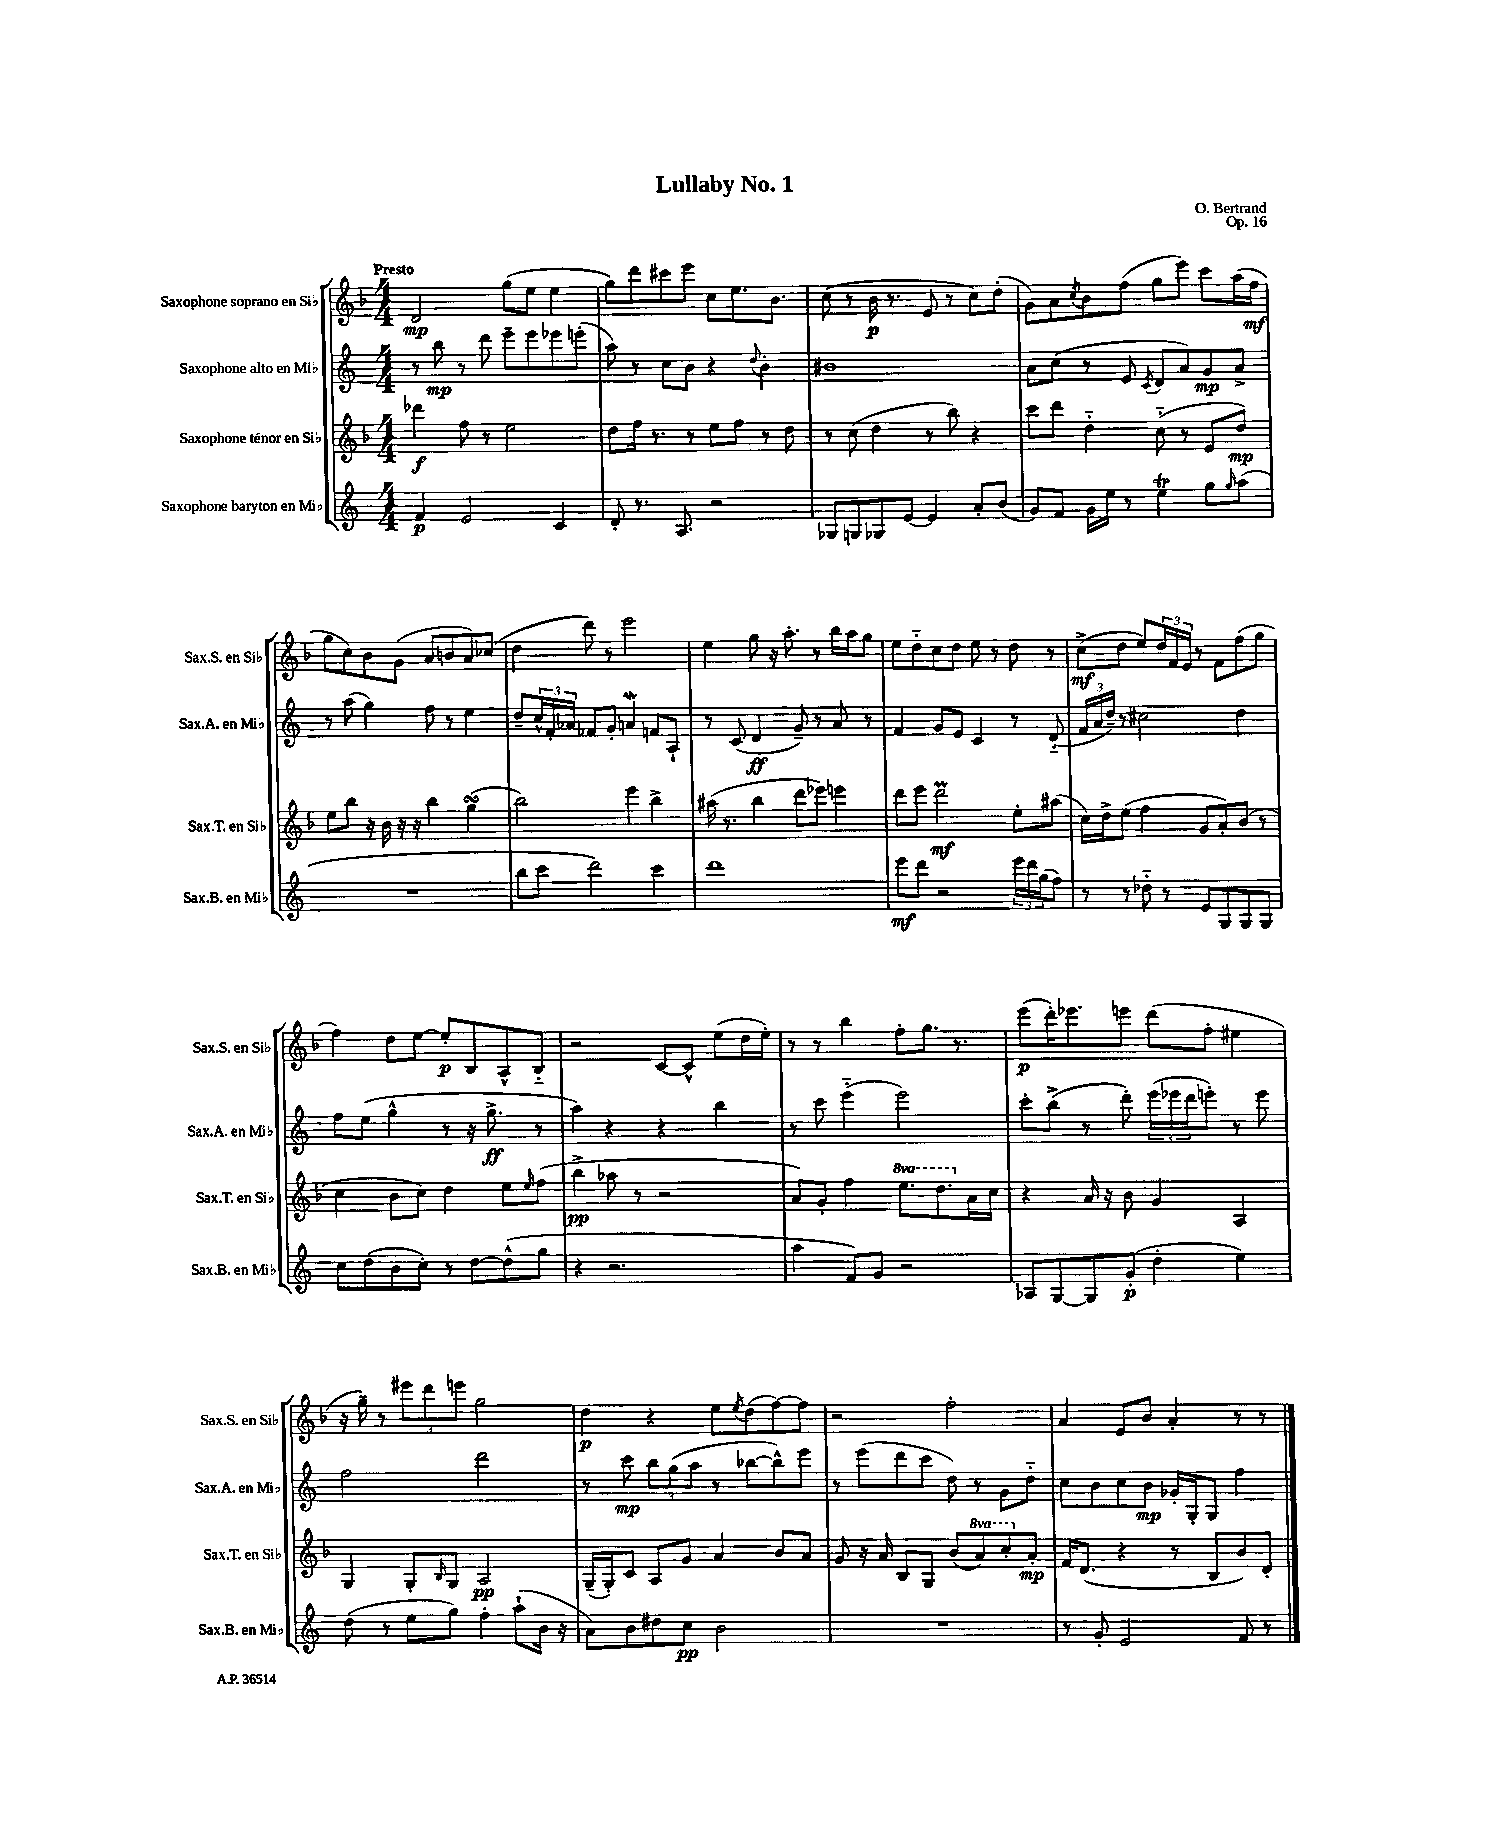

**kern	**dynam	**kern	**dynam	**kern	**dynam	**kern	**dynam
*part4	*part4	*part3	*part3	*part2	*part2	*part1	*part1
*staff4	*staff4	*staff3	*staff3	*staff2	*staff2	*staff1	*staff1
*I"Saxophone baryton en Mi♭	*	*I"Saxophone ténor en Si♭	*	*I"Saxophone alto en Mi♭	*	*I"Saxophone soprano en Si♭	*
*I'Sax.B. en Mi♭	*	*I'Sax.T. en Si♭	*	*I'Sax.A. en Mi♭	*	*I'Sax.S. en Si♭	*
*clefG2	*	*clefG2	*	*clefG2	*	*clefG2	*
*k[]	*	*k[b-]	*	*k[]	*	*k[b-]	*
*M4/4	*	*M4/4	*	*M4/4	*	*M4/4	*
=1	=1	=1	=1	=1	=1	=1	=1
!	!	!	!	!	!	!LO:TX:a:B:t=Presto	!
4f/	p	4ddd-X\	f	8r	.	2d/	mp
.	.	.	.	8bb\	mp	.	.
2e/	.	8ff\	.	8r	.	.	.
.	.	8r	.	8ddd\	.	.	.
.	.	2ee\	.	8eee~\L	.	(8gg\L	.
.	.	.	.	8eee\	.	8ee\J	.
4c/	.	.	.	8eee-X\	.	4ee\	.
.	.	.	.	(8eeen'\J	.	.	.
=2	=2	=2	=2	=2	=2	=2	=2
8d'/	.	8dd\L	.	8aa\)	.	8gg\L)	.
8.r	.	16ff\Jk	.	8r	.	8ddd\	.
.	.	8.r	.	.	.	.	.
.	.	.	.	8cc\L	.	8ccc#X\	.
8.A/	.	.	.	.	.	.	.
.	.	8r	.	8b\J	.	8eee\J	.
2r	.	8ee\L	.	4r	.	8cc\L	.
.	.	8ff\J	.	.	.	8.ee\	.
.	.	.	.	8qqdd/	.	.	.
.	.	8r	.	4b'\	.	.	.
.	.	.	.	.	.	8.b-\J	.
.	.	8dd\	.	.	.	.	.
=3	=3	=3	=3	=3	=3	=3	=3
8G-X/L	.	8r	.	1b#X	.	(8cc\	.
8Gn/	.	(8cc\	.	.	.	8r	.
8G-X/	.	4dd\	.	.	.	16b-\	p
.	.	.	.	.	.	8.r	.
[8e/J	.	.	.	.	.	.	.
4e/]	.	8r	.	.	.	8e/	.
.	.	8bb-\)	.	.	.	8r	.
8a'/L	.	4r	.	.	.	8cc\L)	.
(8b/J	.	.	.	.	.	(8dd'\J	.
=4	=4	=4	=4	=4	=4	=4	=4
8g/L)	.	8ccc\L	.	8a\L	.	8g\L)	.
8f/J	.	8ddd\J	.	(8cc\J	.	8a\	.
.	.	.	.	.	.	8qcc/	.
16g\LL	.	4dd\	.	8r	.	8b-\	.
16ee\JJ	.	.	.	.	.	.	.
8r	.	.	.	8e/	.	(8ff\J	.
.	.	.	.	8qc/	.	.	.
4eet\	.	(8cc\	.	8d/L	.	8gg\L	.
.	.	8r	.	8a/)	.	8eee\J)	.
8gg\L	.	8e/L	.	8g/	mp	8ccc\L	.
16qqgg/	.	.	.	.	.	.	.
(8aa\J	.	8dd/J)	mp	8a^/J	.	(16aa\L	.
.	.	.	.	.	.	16ff\JJ	mf
!!LO:LB:g=z
=5	=5	=5	=5	=5	=5	=5	=5
1r	.	8ee\L	.	8r	.	8gg\L	.
.	.	8bb-\J	.	(8aa\	.	8cc\)	.
.	.	16r	.	4gg\)	.	8b-\	.
.	.	16b-\	.	.	.	.	.
.	.	16r	.	.	.	(8g\J	.
.	.	16r	.	.	.	.	.
.	.	4bb-\	.	8ff\	.	8a/L	.
.	.	.	.	8r	.	8bn/	.
.	.	(4ggsSSS\	.	4ee\	.	8a/)	.
.	.	.	.	.	.	(8cc-X/J	.
=6	=6	=6	=6	=6	=6	=6	=6
8bb\L	.	2bb-\)	.	8dd~/L	.	4dd\	.
8ccc\J	.	.	.	24cc^^/L	.	.	.
.	.	.	.	24f'/	.	.	.
.	.	.	.	24a-X/JJ	.	.	.
2ddd\)	.	.	.	8f-X/L	.	8ddd\)	.
.	.	.	.	8g'/J	.	8r	.
.	.	4eee\	.	4anW/	.	2eee\	.
4ccc\	.	4bb-^\	.	8fn/L	.	.	.
.	.	.	.	8A`/J	.	.	.
=7	=7	=7	=7	=7	=7	=7	=7
1ddd	.	(16aa#X\	.	8r	.	4ee\	.
.	.	8.r	.	.	.	.	.
.	.	.	.	(8c/	.	.	.
.	.	4bb-\	.	4d/	ff	8gg\	.
.	.	.	.	.	.	16r	.
.	.	.	.	.	.	8.aa'\	.
.	.	8ddd\L	.	8g~/)	.	.	.
.	.	8eee-X\J)	.	8r	.	8r	.
.	.	4eeen\	.	8a/	.	16bb-\LL	.
.	.	.	.	.	.	16aa\J	.
.	.	.	.	8r	.	8gg\J	.
=8	=8	=8	=8	=8	=8	=8	=8
8eee\L	mf	8ddd\L	.	4f/	.	8ee\L	.
8ddd\J	.	8eee\J	.	.	.	8dd\	.
2r	.	2dddM\	mf	8g/L	.	8cc\	.
.	.	.	.	8e/J	.	8dd\J	.
.	.	.	.	4c/	.	8ee\	.
.	.	.	.	.	.	8r	.
24eee\LL	.	8ee'\L	.	8r	.	8dd\	.
24ddd\	.	.	.	.	.	.	.
(24gg\J	.	.	.	.	.	.	.
8ff\J)	.	(8aa#X\J	.	(8d/	.	8r	.
=9	=9	=9	=9	=9	=9	=9	=9
8r	.	16cc\LL)	.	24f/LL	.	(8cc^\L	mf
.	.	.	.	24a/	.	.	.
.	.	16dd^\J	.	.	.	.	.
.	.	.	.	24dd~/JJ)	.	.	.
8r	.	(8ee\J	.	8r	.	8dd\J	.
8dd-X\	.	4ff\	.	2cc#X\	.	8ee/L)	.
8r	.	.	.	.	.	24dd/L	.
.	.	.	.	.	.	24f/	.
.	.	.	.	.	.	24e/JJ	.
8e/L	.	8g/L	.	.	.	8r	.
8G/	.	8a'/)	.	.	.	8f\L	.
8G/	.	(8b-/J	.	4dd\	.	(8ff\	.
8G/J	.	8r	.	.	.	8gg\J	.
!!LO:LB:g=z
=10	=10	=10	=10	=10	=10	=10	=10
8cc\L	.	4cc\	.	8ff\L	.	4ff\)	.
(8dd\	.	.	.	(8ee\J	.	.	.
8b\	.	8b-\L	.	4gg^^\	.	8dd\L	.
8cc'\J)	.	8cc\J)	.	.	.	[8ee\J	.
8r	.	4dd\	.	8r	.	8ee'/L]	p
[8dd\L	.	.	.	16r	.	8B-/	.
.	.	.	.	8.gg^\	ff	.	.
(8dd^^\]	.	8ee\L	.	.	.	8A^^/	.
.	.	16qqee/	.	.	.	.	.
8gg\J	.	(8ff\J	.	8r	.	8B-/J	.
=11	=11	=11	=11	=11	=11	=11	=11
4r	.	4bb-^\	pp	4aa\)	.	2r	.
2.r	.	8aa-X\	.	4r	.	.	.
.	.	8r	.	.	.	.	.
.	.	2r	.	4r	.	[8c/L	.
.	.	.	.	.	.	8c^^/J]	.
.	.	.	.	4bb\	.	(8ee\L	.
.	.	.	.	.	.	16dd\L	.
.	.	.	.	.	.	16ee'\JJ)	.
=12	=12	=12	=12	=12	=12	=12	=12
4aa\	.	8a/L)	.	8r	.	8r	.
.	.	8g'/J	.	8ccc\	.	8r	.
8f/L)	.	4ff\	.	(4eee\	.	4bb-\	.
8g/J	.	.	.	.	.	.	.
*	*	*8va	*	*	*	*	*
2r	.	8.eee\L	.	2eee\)	.	8ff'\L	.
.	.	.	.	.	.	8.gg\J	.
.	.	8.ddd\	.	.	.	.	.
.	.	.	.	.	.	8.r	.
*	*	*X8va	*	*	*	*	*
.	.	16a\L	.	.	.	.	.
.	.	16cc\JJ	.	.	.	.	.
=13	=13	=13	=13	=13	=13	=13	=13
8A-X/L	.	4r	.	8ccc'\L	.	(8eee\L	p
[8G/	.	.	.	(8bb^\J	.	16ddd'\K)	.
.	.	.	.	.	.	8.eee-X\	.
8G/]	.	16a/	.	8r	.	.	.
.	.	16r	.	.	.	.	.
(8g'/J	p	8b-\	.	8ddd'\)	.	8eeen\J	.
4dd'\	.	4g/	.	(24eee\LL	.	(8ddd\L	.
.	.	.	.	24eee-X\	.	.	.
.	.	.	.	24ddd\J	.	.	.
.	.	.	.	8eeen'\J)	.	8ff'\J	.
4ee\)	.	4A/	.	8r	.	4ee#X\	.
.	.	.	.	8eee\	.	.	.
!!LO:LB:g=z
=14	=14	=14	=14	=14	=14	=14	=14
(8dd\	.	4G/	.	2ff\	.	16r	.
.	.	.	.	.	.	16gg~\)	.
8r	.	.	.	.	.	8r	.
8ee\L	.	8G'/L	.	.	.	12eee#X\L	.
.	.	.	.	.	.	12ddd\	.
.	.	16qqB-/	.	.	.	.	.
8gg\J)	.	8G/J	.	.	.	.	.
.	.	.	.	.	.	12eeen\J	.
4ff'\	.	2A/	pp	2ddd\	.	2gg\	.
(8aa`\L	.	.	.	.	.	.	.
16b\Jk	.	.	.	.	.	.	.
16r	.	.	.	.	.	.	.
=15	=15	=15	=15	=15	=15	=15	=15
8a\L)	.	(16G~/LL	.	8r	.	4dd\	p
.	.	16G'/J)	.	.	.	.	.
8b\	.	8c/J	.	8ccc\	mp	.	.
8dd#X\	.	8A/L	.	12bb\L	.	4r	.
.	.	.	.	(12gg\	.	.	.
8cc\J	pp	8g/J	.	.	.	.	.
.	.	.	.	12aa\J	.	.	.
2b\	.	4a/	.	8r	.	8ee\L	.
.	.	.	.	.	.	8qee/	.
.	.	.	.	[8bb-X\L	.	(8dd\	.
.	.	8b-/L	.	8bb-^^\])	.	[8ff\)	.
.	.	8a/J	.	8eee\J	.	8ff\J]	.
=16	=16	=16	=16	=16	=16	=16	=16
1r	.	8g/	.	8r	.	2r	.
.	.	16r	.	(8eee\L	.	.	.
.	.	16a/	.	.	.	.	.
.	.	8B-/L	.	8ddd\	.	.	.
.	.	8G/J	.	8ccc\J	.	.	.
.	.	(8b-/L	.	8dd\)	.	2ff'\	.
*	*	*8va	*	*	*	*	*
.	.	8aa/)	.	8r	.	.	.
.	.	8ccc'/	.	8g\L	.	.	.
*	*	*X8va	*	*	*	*	*
.	.	8a'/J	mp	8dd\J	.	.	.
=17	=17	=17	=17	=17	=17	=17	=17
8r	.	16f/KL	.	8cc\L	.	4a/	.
.	.	(8.d/J	.	.	.	.	.
8g'/	.	.	.	8b\	.	.	.
2e/	.	4r	.	8cc\	.	8e/L	.
.	.	.	.	8b\J	mp	8b-/J	.
.	.	8r	.	16g-X'/LL	.	4a'/	.
.	.	.	.	16G'/J	.	.	.
.	.	8B-/L	.	8G/J	.	.	.
8f/	.	8b-/)	.	4ff\	.	8r	.
8r	.	8d'/J	.	.	.	8r	.
==	==	==	==	==	==	==	==
*-	*-	*-	*-	*-	*-	*-	*-
